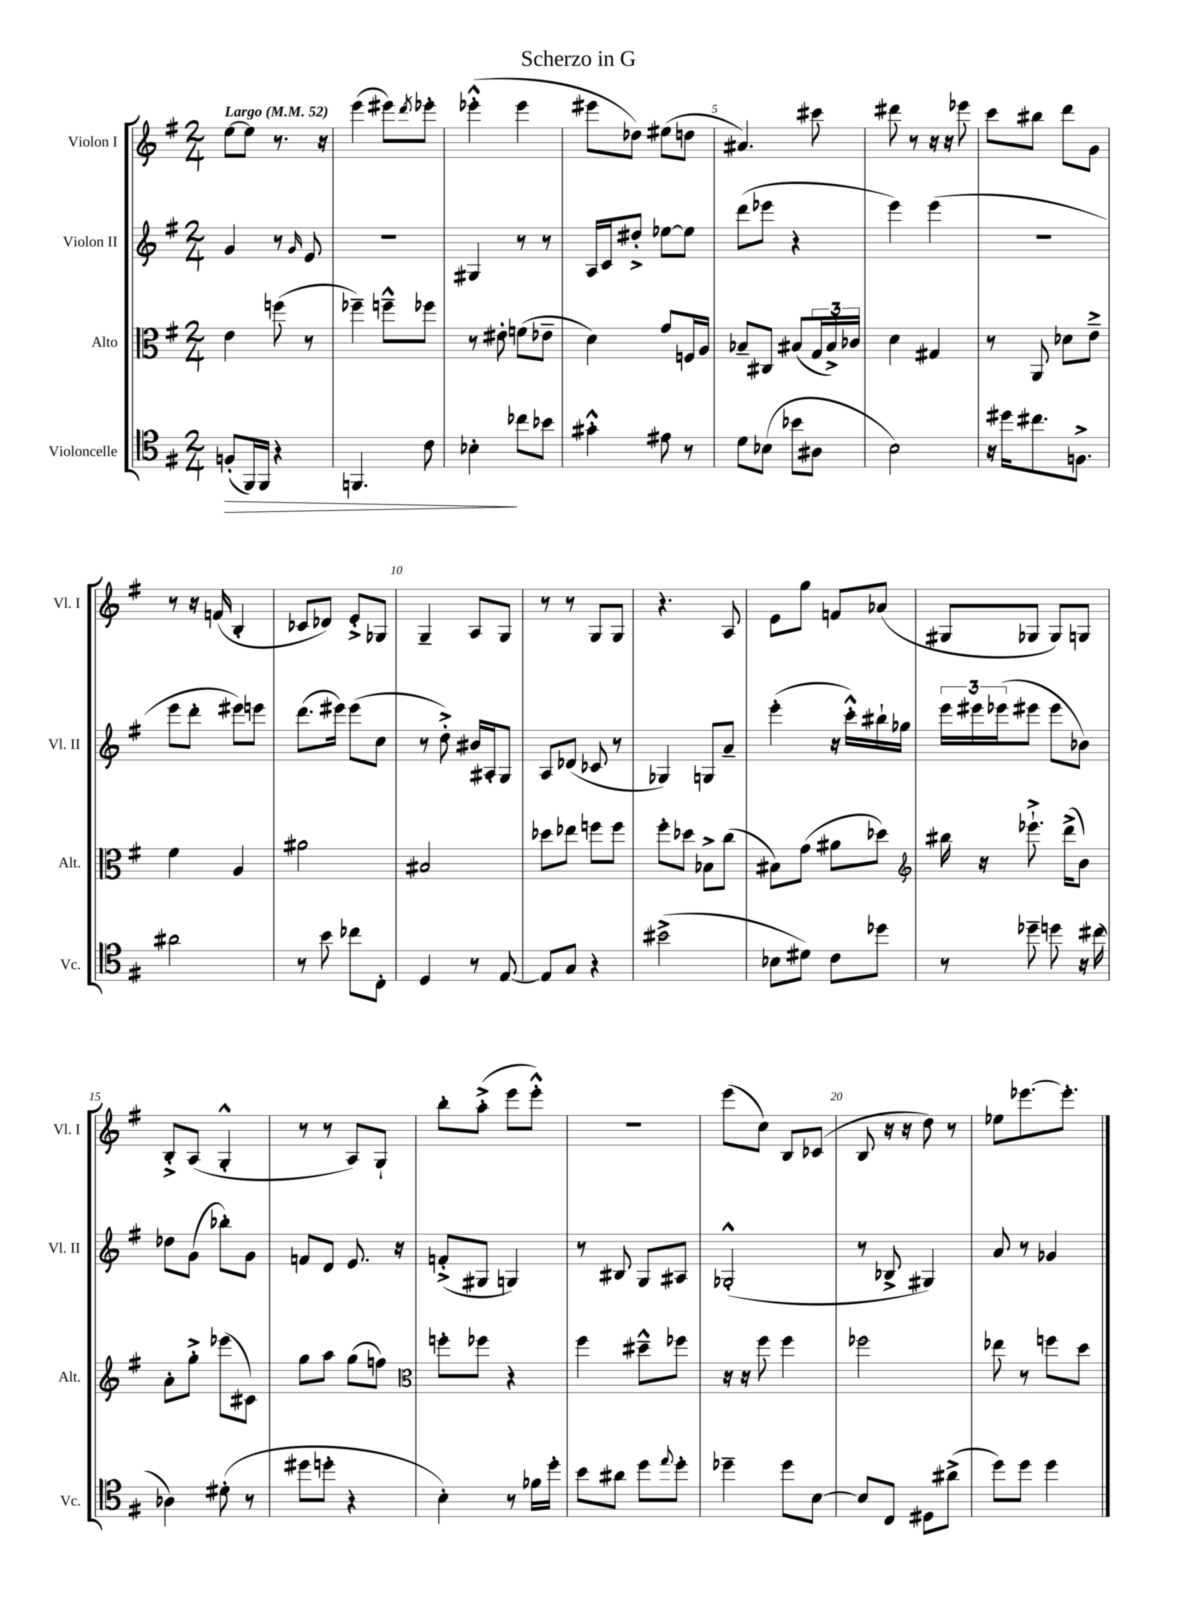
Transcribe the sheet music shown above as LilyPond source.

\header { title = "Scherzo in G" }
<<
\new StaffGroup <<
\new Staff = "s0" \with { instrumentName = "Violon I" shortInstrumentName = "Vl. I" } {
    \clef treble \key g \major \numericTimeSignature \time 2/4 \tempo "Largo" 4 = 52
    e''8~ e''8 r8. r16 |
    e'''4( eis'''8) \acciaccatura { d'''8 } ees'''8-. |
    ees'''4-.-^( ees'''4 |
    eis'''8 des''8) eis''8( d''8 |
    ais'4.) cis'''8 |
    dis'''8 r8 r16 r16 ees'''8 |
    c'''8 bis''8 d'''8 g'8 |
    r8 r16 f'16( b4-. |
    ces'8 des'8) e'8-.-> ges8 |
    g4-- a8 g8 |
    r8 r8 g8 g8 |
    r4. a8 |
    e'8 g''8 f'8 aes'8( |
    gis8 ges8 ges8) g8 |
    b8-.-> a8( g4-.-^ |
    r8 r8 a8) g8-! |
    b''8-. a''8-.->( e'''8 e'''8-.-^) |
    R2 |
    e'''8( c''8) b8 ces'8( |
    b8 r16 r16 d''8) r8 |
    ees''8 ees'''8.~ ees'''8.-. \bar "|." |
}
\new Staff = "s1" \with { instrumentName = "Violon II" shortInstrumentName = "Vl. II" } {
    \clef treble \key g \major \numericTimeSignature \time 2/4
    g'4 r8 \grace { g'16 } e'8 |
    R2 |
    gis4 r8 r8 |
    a16 c'16 dis''8-.-> ees''8~ ees''8 |
    d'''8( ees'''8 r4 |
    e'''4) e'''4( |
    r2 |
    e'''8 d'''8-. eis'''8) e'''8 |
    d'''8.( eis'''16) eis'''8( c''8 |
    r8 d''8-.->) bis'16 ais16-. g8 |
    a8 des'8( ces'8 r8 |
    ges4) g8 a'8-- |
    e'''4-.( r16 c'''16-.-^) bis''16-! ges''16 |
    \tuplet 3/2 { e'''16 eis'''16 ees'''16( } eis'''8 eis'''8 bes'8) |
    des''8 g'8( bes''8-.) g'8 |
    f'8 d'8 e'8. r16 |
    f'8-.->( gis8 g4) |
    r8 bis8 g8 ais8 |
    ges2-.-^( |
    r8 bes8-> gis4) |
    a'8 r8 ges'4 \bar "|." |
}
\new Staff = "s2" \with { instrumentName = "Alto" shortInstrumentName = "Alt." } {
    \clef alto \key g \major \numericTimeSignature \time 2/4
    e'4 f''8( r8 |
    fes''4--) f''8---^ fes''8 |
    r8 eis'8-. f'8( ees'8-- |
    d'4) g'8 f16 a16 |
    bes8-- cis8 bis8( \tuplet 3/2 { g16 bis16->) ces'16 } |
    d'4 gis4 |
    r8 a,8 des'8 e'8---> |
    fis'4 a4 |
    ais'2 |
    bis2 |
    des''8 ees''8 f''8 f''8 |
    fis''8-. des''8 bes8-> c''8( |
    bis8) g'8( ais'8 des''8) |
    \clef treble bis''16 r16 ees'''8.-!-> d'''16->( b'8) |
    a'8-. g''8-.-> ees'''8( cis'8) |
    g''8 a''8 g''8( f''8) |
    \clef alto f''8-. fes''8 r4 |
    fis''4 dis''8---^ fes''8 |
    r16 r16 fis''8 fis''4 |
    fes''2 |
    ees''8 r8 f''8 d''8 \bar "|." |
}
\new Staff = "s3" \with { instrumentName = "Violoncelle" shortInstrumentName = "Vc." } {
    \clef tenor \key g \major \numericTimeSignature \time 2/4
    f8-.\>( fis,16) fis,16 r4 |
    f,4. c'8 |
    bes4-.\! ces''8 bes'8 |
    gis'4-.-^ eis'8 r8 |
    d'8 bes8( bes'8 ais8 |
    b2) |
    r16 dis''16 cis''8. f8.-> |
    ais'2 |
    r8 b'8 ces''8 c8-. |
    d4 r8 e8~ |
    e8 g8 r4 |
    bis'2->( |
    bes8 dis'8) c'8 des''8 |
    r8 des''8-- d''8 r16 cis''16( |
    aes4) dis'8-.( r8 |
    dis''8 d''8-. r4 |
    b4-.) r8 fes'16 d''16-. |
    b'8 ais'8 d''8 \appoggiatura { e''8 } d''8-. |
    des''4-- des''8 b8~ |
    b8 c8 dis8 ais'8->( |
    d''8) d''8 d''4 \bar "|." |
}
>>
>>
\layout { \context { \Score \override BarNumber.break-visibility = ##(#f #t #t) barNumberVisibility = #(every-nth-bar-number-visible 5) } }
